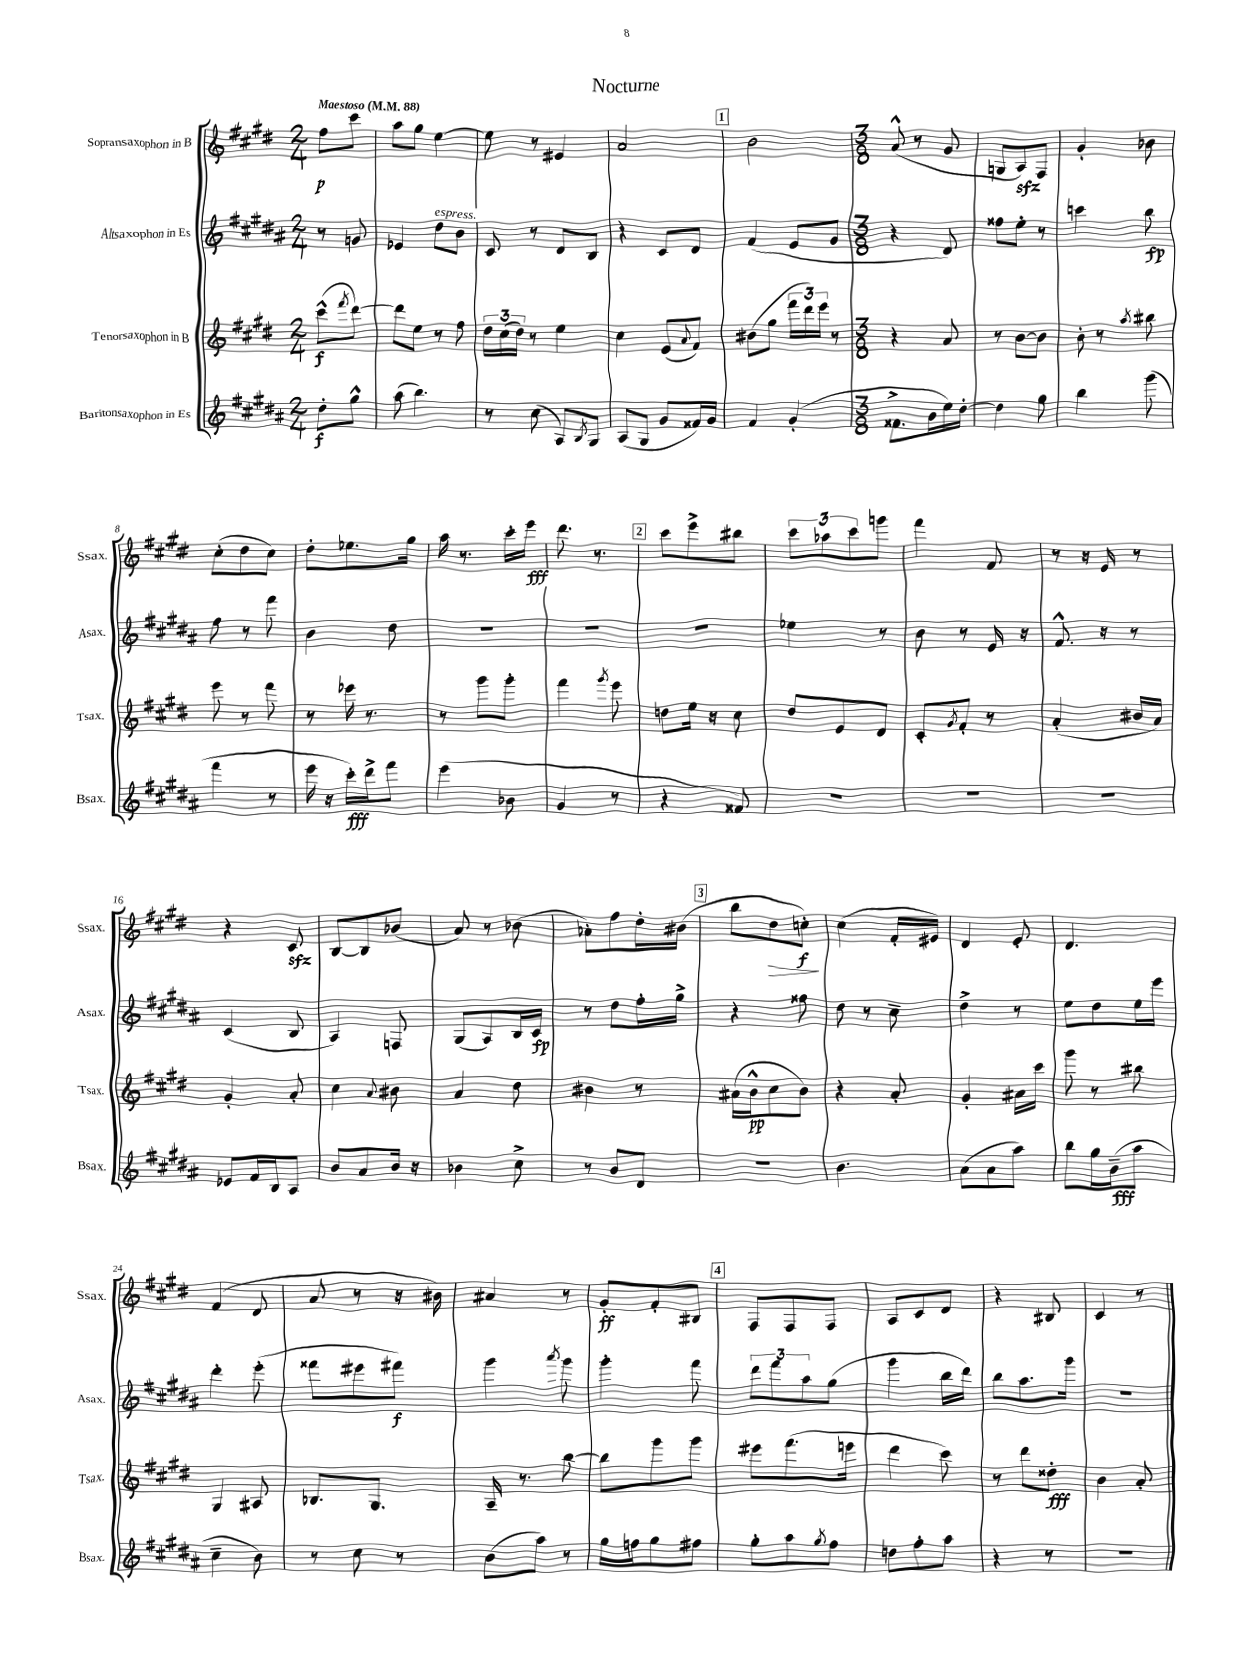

**kern	**kern	**kern	**kern
*staff4	*staff3	*staff2	*staff1
*clefG2	*clefG2	*clefG2	*clefG2
*k[f#c#g#d#a#]	*k[f#c#g#d#]	*k[f#c#g#d#a#]	*k[f#c#g#d#]
*M2/4	*M2/4	*M2/4	*M2/4
*MM88	*MM88	*MM88	*MM88
8dd#'\L	(8ccc#^^\L	8r	8ff#\L
.	8qfff#/	.	.
8gg#^^\J	[8ddd#\J)	8g/	8ccc#\J
=	=	=	=
(8aa#\	8ddd#\]L	4e-/	8aa\L
4.bb\)	8ee\J	.	8gg#\J
.	8r	8dd#\L	[4ee\
.	8ff#\	8b\J	.
=	=	=	=
8r	24dd#\LL	8c#/	8ee\]
.	(24cc#\	.	.
.	24dd#\JJ)	.	.
(8cc#\	8r	8r	8r
8A#/L)	4ee\	8d#/L	4e#/
8qB/	.	.	.
8G#/J	.	8B/J	.
=	=	=	=
(8A#/L	4cc#\	4r	2a/
8G#/J	.	.	.
8g#/L	(8e/L	8c#/L	.
.	8qqa/	.	.
16f##/L)	8f#/J)	8d#/J	.
16g#/JJ	.	.	.
=	=	=	=
4f#/	(8b#\L	(4f#/	2b\
.	8gg#\J	.	.
(4g#'/	24fff#\LL	8e/L	.
.	24ddd#\)	.	.
.	24eee\JJ	.	.
.	8r	8g#/J	.
=	=	=	=
*M3/8	*M3/8	*M3/8	*M3/8
8.f##^\L	4r	4r	(8a^^/
.	.	.	8r
16b\L	.	.	.
16ee\)	8a/	8d#/)	8g#/
[16dd#'\JJ	.	.	.
=	=	=	=
4dd#\]	8r	8ff##\L	8G/L
.	[8b\L	8ee'\J	8A/)
8gg#\	8b\]J	8r	8F#/J
=	=	=	=
4bb\	8b'\	4ccc\	4g#'/
.	8r	.	.
.	8qaa/	.	.
(8ggg#\	8bb#\	8bb\	8b-\
=	=	=	=
4fff#\	8eee\	8ff#\	(8cc#'\L
.	8r	8r	8dd#\
8r	8fff#\	8fff#\	8cc#\J)
=	=	=	=
16eee\	8r	4b\	8dd#'\L
16r	.	.	.
16ccc#'\LL)	16eee-\	.	8.ee-\
16ddd#^\J	8.r	.	.
8fff#\J	.	8dd#\	.
.	.	.	16gg#\Jk
=	=	=	=
(4eee\	8r	4.r	16aa\
.	.	.	8.r
.	8ggg#\L	.	.
8b-\	8ggg#'\J	.	16ccc#'\LL
.	.	.	16eee\JJ
=	=	=	=
4g#/	4fff#\	4.r	8.ddd#\
.	.	.	8.r
.	8qggg#/	.	.
8r	8eee\	.	.
=	=	=	=
4r	8dd\L	4.r	8ccc#\L
.	16ee\Jk	.	8eee^\
.	16r	.	.
8f##/)	8cc#\	.	8bb#\J
=	=	=	=
4.r	8dd#/L	4ee-\	12ccc#\L
.	.	.	12aa-\
.	8e/	.	.
.	.	.	12ccc#\
.	8d#/J	8r	8ggg\J
=	=	=	=
4.r	8c#'/L	8b\	4fff#\
.	8qg#/	.	.
.	8f#'/J	8r	.
.	8r	16e/	8f#/
.	.	16r	.
=	=	=	=
4.r	(4a'/	8.f#^^/	8r
.	.	.	16r
.	.	16r	16e/
.	16b#/LL	8r	8r
.	16a/JJ)	.	.
=	=	=	=
8e-/L	4g#'/	(4c#/	4r
16f#/L	.	.	.
16B/J	.	.	.
8A#/J	8a'/	8B/	8c#/
=	=	=	=
8b/L	4cc#\	4A#/)	[8B/L
8a#/	.	.	8B/]
.	8qqa/	.	.
16b/Jk	8b#\	8F/	(8b-/J
16r	.	.	.
=	=	=	=
4b-\	4a/	(8G#/L	8a/)
.	.	8A#/)	8r
8cc#^\	8dd#\	16B/L	(8b-\
.	.	16c#/JJ	.
=	=	=	=
8r	4b#\	8r	8a-'\L)
8b/L	.	8dd#\L	8ff#\
8d#/J	8r	16ff#'\L	16dd#'\L
.	.	16gg#^\JJ	(16b#\JJ
=	=	=	=
4.r	(16a#\LL	4r	8bb\L
.	16b^^\J	.	.
.	8cc#\	.	8dd#\
.	8b\J)	8ff##\	8cc'\J)
=	=	=	=
4.b\	4r	8dd#\	(4cc#\
.	.	8r	.
.	8a'/	8cc#~\	16f#'/LL
.	.	.	16e#/JJ)
=	=	=	=
(8a#\L	4g#'/	4dd#^\	4d#/
8a#\	.	.	.
8aa#\J)	16a#\LL	8r	8e'/
.	16ccc#\JJ	.	.
=	=	=	=
8bb\L	8ggg#\	8ee\L	4.d#/
16gg#\L	8r	8dd#\	.
(16b~\J	.	.	.
8aa#\J	8bb#\	16ee\L	.
.	.	16eee\JJ	.
=	=	=	=
4cc#~\	4G#/	4ddd#'\	(4f#/
8b\)	8A#/	(8eee'\	8d#/
=	=	=	=
8r	8.B-/L	8fff##\L	8a/
8cc#\	.	8eee#\	8r
.	8.G#/J	.	.
8r	.	8fff#\J)	16r
.	.	.	16b#\)
=	=	=	=
(8b\L	16A~/	4ggg#\	4a#/
.	8.r	.	.
8aa#\J)	.	.	.
.	.	8qaaa#/	.
8r	[8bb\	8ggg#\	8r
=	=	=	=
16gg#\LL	8bb\]L	4ggg#'\	8g#'/L
16ff\J	.	.	.
8gg#\	8ggg#\	.	8f#'/
8ff#\J	8ggg#\J	8fff#\	8B#/J
=	=	=	=
8gg#'\L	8eee#\L	12ddd#\L	8F#/L
.	.	12fff#\	.
8aa#\	(8.fff#\	.	8F#/
.	.	12aa#\	.
8qgg#/	.	.	.
8ff#\J	.	(8gg#\J	8F#/J
.	16eee\Jk	.	.
=	=	=	=
8dd\L	4ddd#\	4ggg#\	8A/L
8ff#'\	.	.	8c#/
8aa#\J	8ccc#\)	16bb\LL	8d#/J
.	.	16ddd#\JJ)	.
=	=	=	=
4r	8r	8bb\L	4r
.	8ddd#\L	8.aa#\	.
8r	8dd##'\J	.	8B#/
.	.	16ggg#\Jk	.
=	=	=	=
4.r	4b\	4.r	4c#/
.	8a'/	.	8r
==	==	==	==
*-	*-	*-	*-
